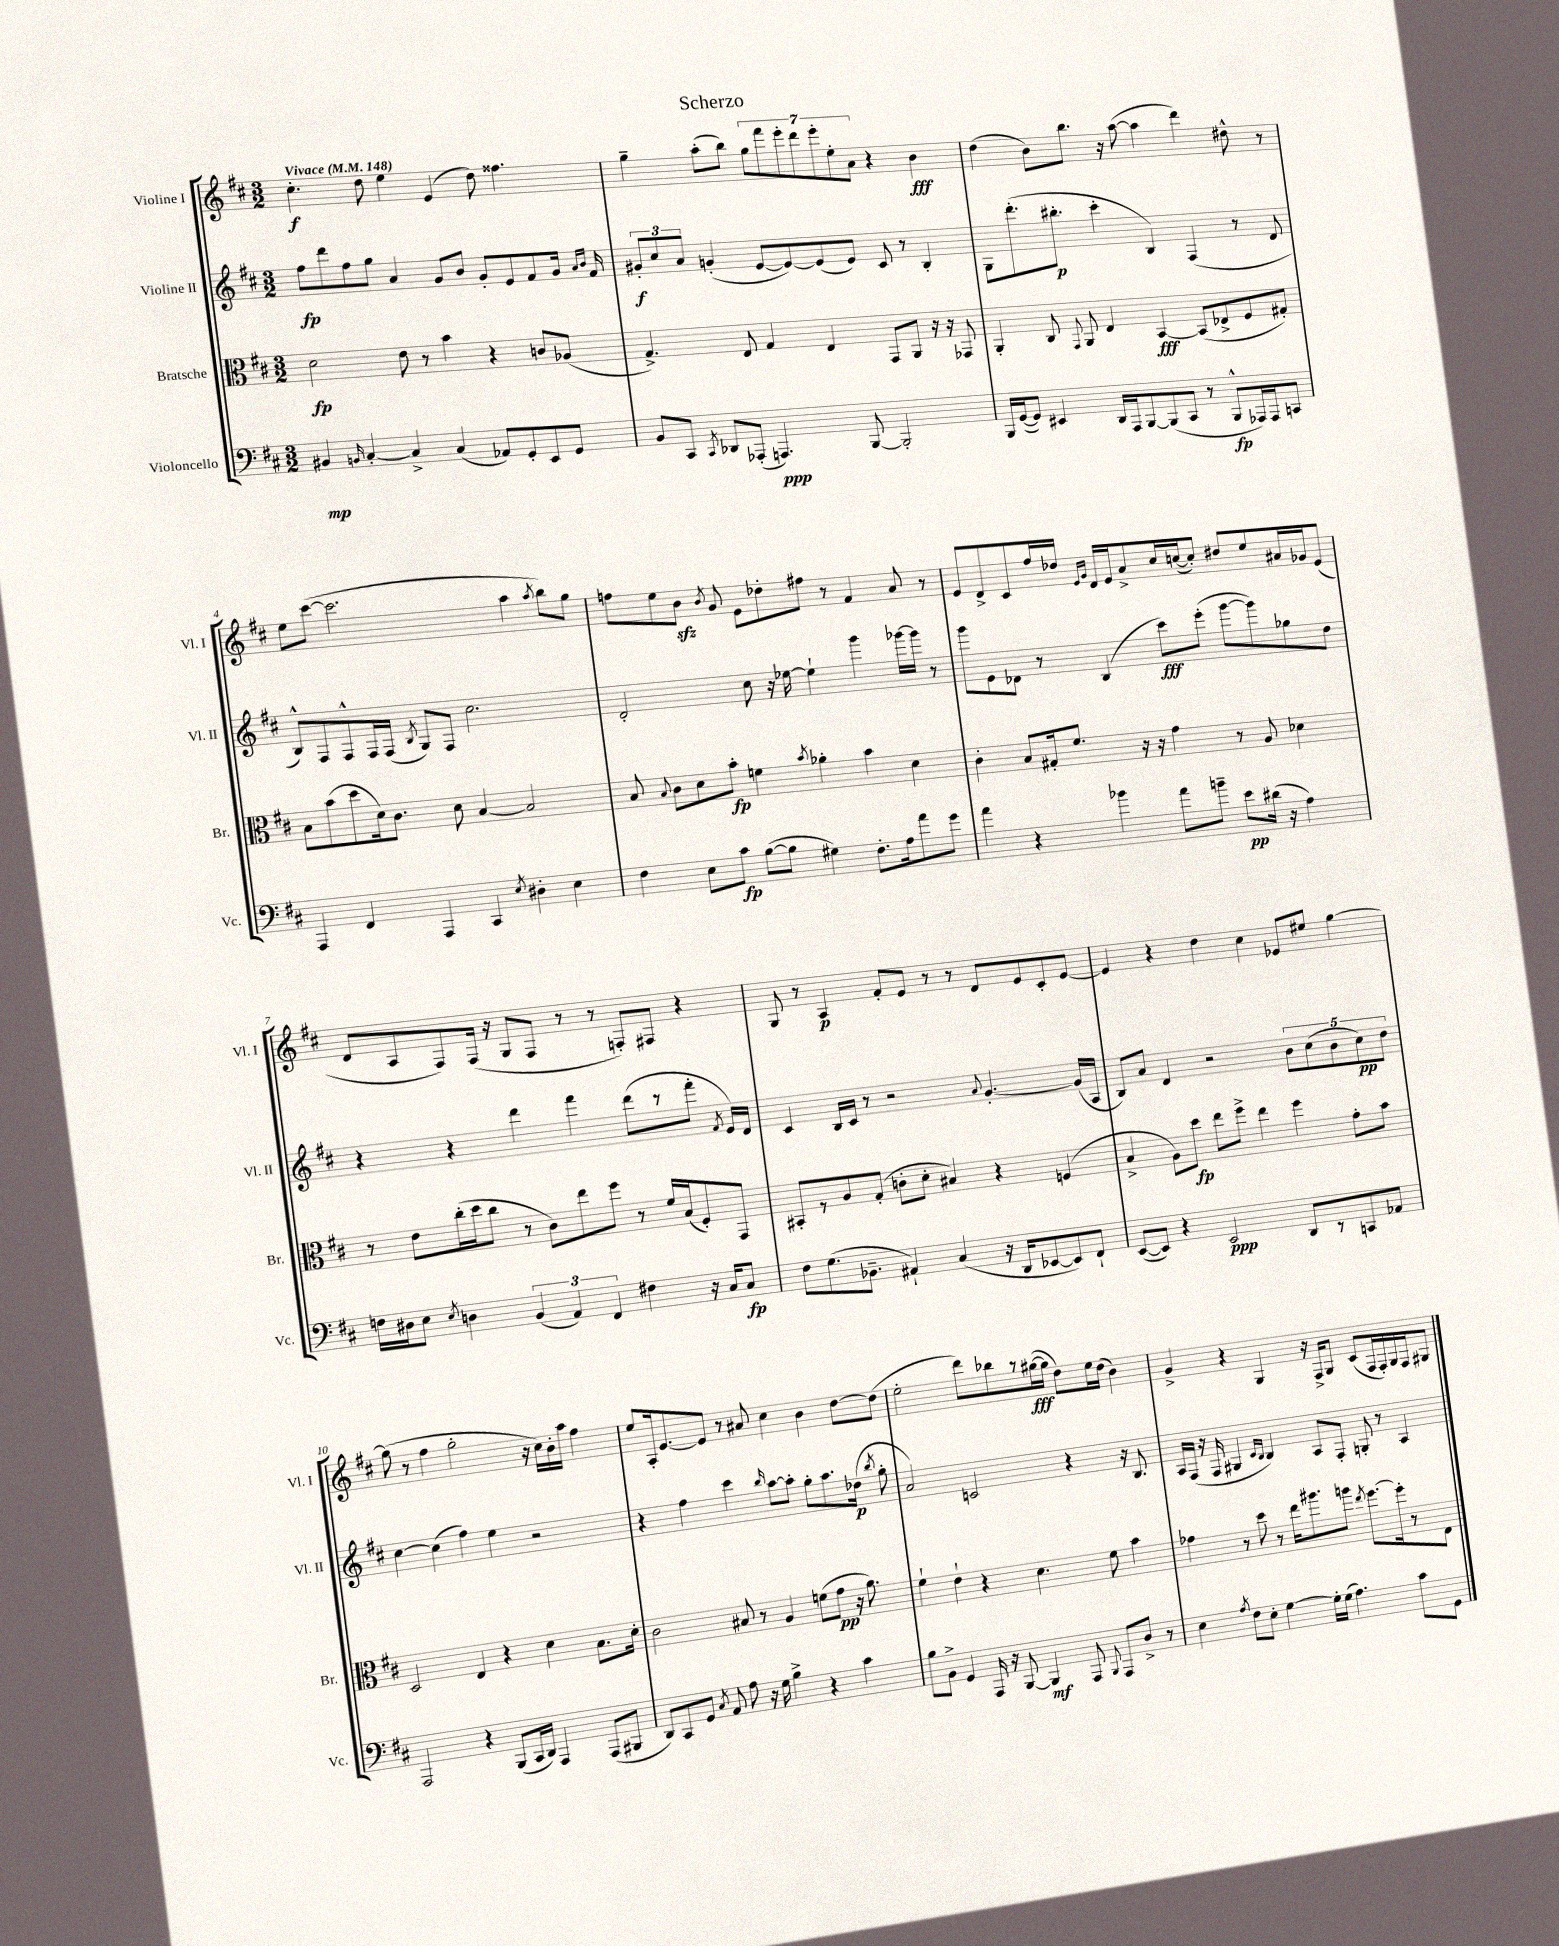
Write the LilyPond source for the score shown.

\header { title = "Scherzo" }
<<
\new StaffGroup <<
\new Staff = "s0" \with { instrumentName = "Violine I" shortInstrumentName = "Vl. I" } {
    \clef treble \key d \major \numericTimeSignature \time 3/2 \tempo "Vivace" 4 = 148
    \autoBeamOff cis''4.-.\f d''8 e''4 e'4( d''8) fisis''4. |
    g''4-- a''8[-.( b''8]) \tuplet 7/4 { g''8[ fis'''8 e'''8-. d'''8 e'''8-. e''8-. a'8] } r4 b'4\fff |
    d''4( b'8[) b''8.] r16 a''8~( a''4 d'''4) dis''8-^ r8 |
    e''8[ cis'''8]~( cis'''2. a''4 \acciaccatura { a''8 } b''8[) g''8] |
    f''8[ e''8 b'8]\sfz \acciaccatura { b'8 } g'8 e'8[ des''8-. fis''8] r8 fis'4 a'8 r8 |
    e'8[ d'8-> cis'8 fis''16 des''16] \grace { e'16[ g'16] } d'16[ e'16 a'8-> cis''16 c''16~( c''8]-.) dis''8[ e''8 ais'16 ges'16 e'8]( |
    d'8[ a8 fis8) fis16]( r16 g8[ fis8] r8 r8 f8[-.) fis8] r4 |
    g8 r8 a4\p fis'8[-. e'8] r8 r8 d'8[ e'8 cis'8-. e'8]~ |
    e'4 r4 d''4 cis''4 ees'8[ eis''8] g''4~ |
    g''8( r8 fis''4 g''2-. r16 cis''16[) b'16-. a''16] fis''4 |
    e''8[ a16-. e'8.~ e'8] r8 ais'8 cis''4 b'4 d''8[~ d''8]( |
    e''2-. d'''8[) bes''8 r8 gis''16~\fff( gis''16] d''8[) e''16 d''16]( b'4) |
    g'4-> r4 g4 r16 fis16[-> g8] cis'8[( fis16 fis16-.) g16 fis16 gis8] \bar "|." |
}
\new Staff = "s1" \with { instrumentName = "Violine II" shortInstrumentName = "Vl. II" } {
    \clef treble \key d \major \numericTimeSignature \time 3/2
    \autoBeamOff fis''8[\fp d'''8 fis''8 g''8] a'4 g'8[ b'8] g'8[-. e'8 fis'8 g'16] \grace { a'16[ b'16] } fis'16 |
    \tuplet 3/2 { gis'8[-.\f cis''8 a'8] } g'4-.( e'8[~ e'8~) e'8( e'8]) cis'8 r8 b4-. |
    g8[ d'''8.-.( bis''8.]-.\p cis'''4-. b4) fis4( r8 d'8 |
    b8[-^) fis8 fis8-^ fis16 fis16]( \acciaccatura { b8 } g8[) fis8] cis''2. |
    d'2-. cis''8 r16 ees''16~ ees''4-! g'''4 ges'''16[~ ges'''16] r8 |
    g'''8[ e'8 des'8] r8 b4( cis'''8[\fff) e'''8]-.( g'''8[~ g'''8) ges''8 d''8] |
    r4 r4 d'''4 fis'''4 d'''8[( r8 fis'''8]-. \acciaccatura { fis'8 } e'16[) d'16] |
    cis'4 b16[ cis'16] r8 r2 \appoggiatura { a'8 } g'4.~-. g'16[( a16] |
    b8[) a'8] d'4 r2 \tuplet 5/4 { b'8[ cis''8( b'8 cis''8\pp) d''8] } |
    cis''4~ cis''4( fis''4) e''4 r2 |
    r4 fis''4 cis'''4 \grace { b''16 } a''8[~ a''8]-. g''8[-. a''8. des''16]\p( \acciaccatura { b''8 } g''8-. |
    a'2) c'2 r4 r16 b8. |
    a16[ fis16]( r16 fis16 gis4 \grace { cis'16[ b16] } b4) a8[ fis8]-. g8-. r8 a4 \bar "|." |
}
\new Staff = "s2" \with { instrumentName = "Bratsche" shortInstrumentName = "Br." } {
    \clef alto \key d \major \numericTimeSignature \time 3/2
    \autoBeamOff d'2\fp e'8 r8 b'4 r4 c'8[ aes8]( |
    g4.->) e8 g4 e4 g,8[ a,8] r16 r16 ges,8 |
    a,4-. cis8 \appoggiatura { g,8 } a,8 e4 b,4~\fff b,8[( ees8-> fis8 gis8]-.) |
    b8[ b'8( d''8 d'16) cis'8.] d'8 b4~ b2 |
    b8 \appoggiatura { b8 } cis'8[ d'8 b'8]-.\fp f'4 \acciaccatura { b'8 } aes'4-. b'4 d'4 |
    cis'4-. b8[ gis16-. fis'8.] r16 r16 g'4 r8 a8 des'4 |
    r8 e'8[ cis''16-.( d''16 cis''8] r8 cis'8[) e''8 fis''8] r8 fis'16[ b16( fis8-.) g,8] |
    bis,8[-. r8 a8 g8]-.( c'8[-. d'8]-. bis4) r4 f4( |
    b4-> a8[) d''8]\fp e''8[ fis''8]-> e''4 fis''4 g'8[-. b'8] |
    d2 e4 r4 d'4 b8.[ d'16]-. |
    cis'2 bis8 r8 a4 f'8[( g'8]\pp r16 a'8.) |
    fis'4-! e'4-! r4 d'4. fis'8 b'4 |
    ges'4 r8 d''8 r8 e''16[ ais''8. a''8] \acciaccatura { e''8 } fis''8.[~ fis''16-. r8 e8] \bar "|." |
}
\new Staff = "s3" \with { instrumentName = "Violoncello" shortInstrumentName = "Vc." } {
    \clef bass \key d \major \numericTimeSignature \time 3/2
    \autoBeamOff bis,4\mp \grace { b,16 } cis4~-. cis4-> cis4( aes,8[) g,8-. e,8 g,8] |
    b,8[ cis,8] \acciaccatura { cis,8 } des,8[ aes,,8]-.( a,,4.\ppp) b,,8~ b,,2-. |
    b,,16[ g,16~( g,8]) eis,4 d,16[ a,,16 b,,8~ b,,8( cis,8] r8 b,,8[-^\fp aes,,16) aes,,16 c,8] |
    a,,4 fis,4 a,,4 cis,4 \acciaccatura { e8 } dis4-. e4 |
    fis4 e8[ cis'8]\fp b8[~( b8] gis4) fis8.[-. a16 a'8 g'8] |
    a'4 r4 bes'4 a'8[ b'8]-- e'8[\pp dis'16]( r16 a4) |
    f16[ dis16 e8] \acciaccatura { e8 } d4 \tuplet 3/2 { b,4( a,4) fis,4 } fis4 r16 cis16[ cis8]\fp |
    fis8[ g8.( bes,8.]-- ais,4-!) cis4( r16 d,16[ ees,8~ ees,8) fis,8]-! |
    e,8[~( e,8]) r4 e,2\ppp d,8[ r8 c,8 aes,8] |
    a,,2 r4 b,,8[( cis,16 d,16]) a,,4 a,,8[( bis,,8] |
    d,8[) cis,8 g,8] \acciaccatura { cis8 } a,8 a8 r16 g16 b4-> r4 cis'4 |
    b8[ b,8]-> g,4 a,,16 r16 b,,8~ b,,4\mf a,,8 \appoggiatura { b,,8 } a,,8[ d8]-> r8 |
    e4 \acciaccatura { a8 } fis8[ e8]-. g4~ g16[-. g16]( a4.) cis'8[ g,8] \bar "|." |
}
>>
>>
